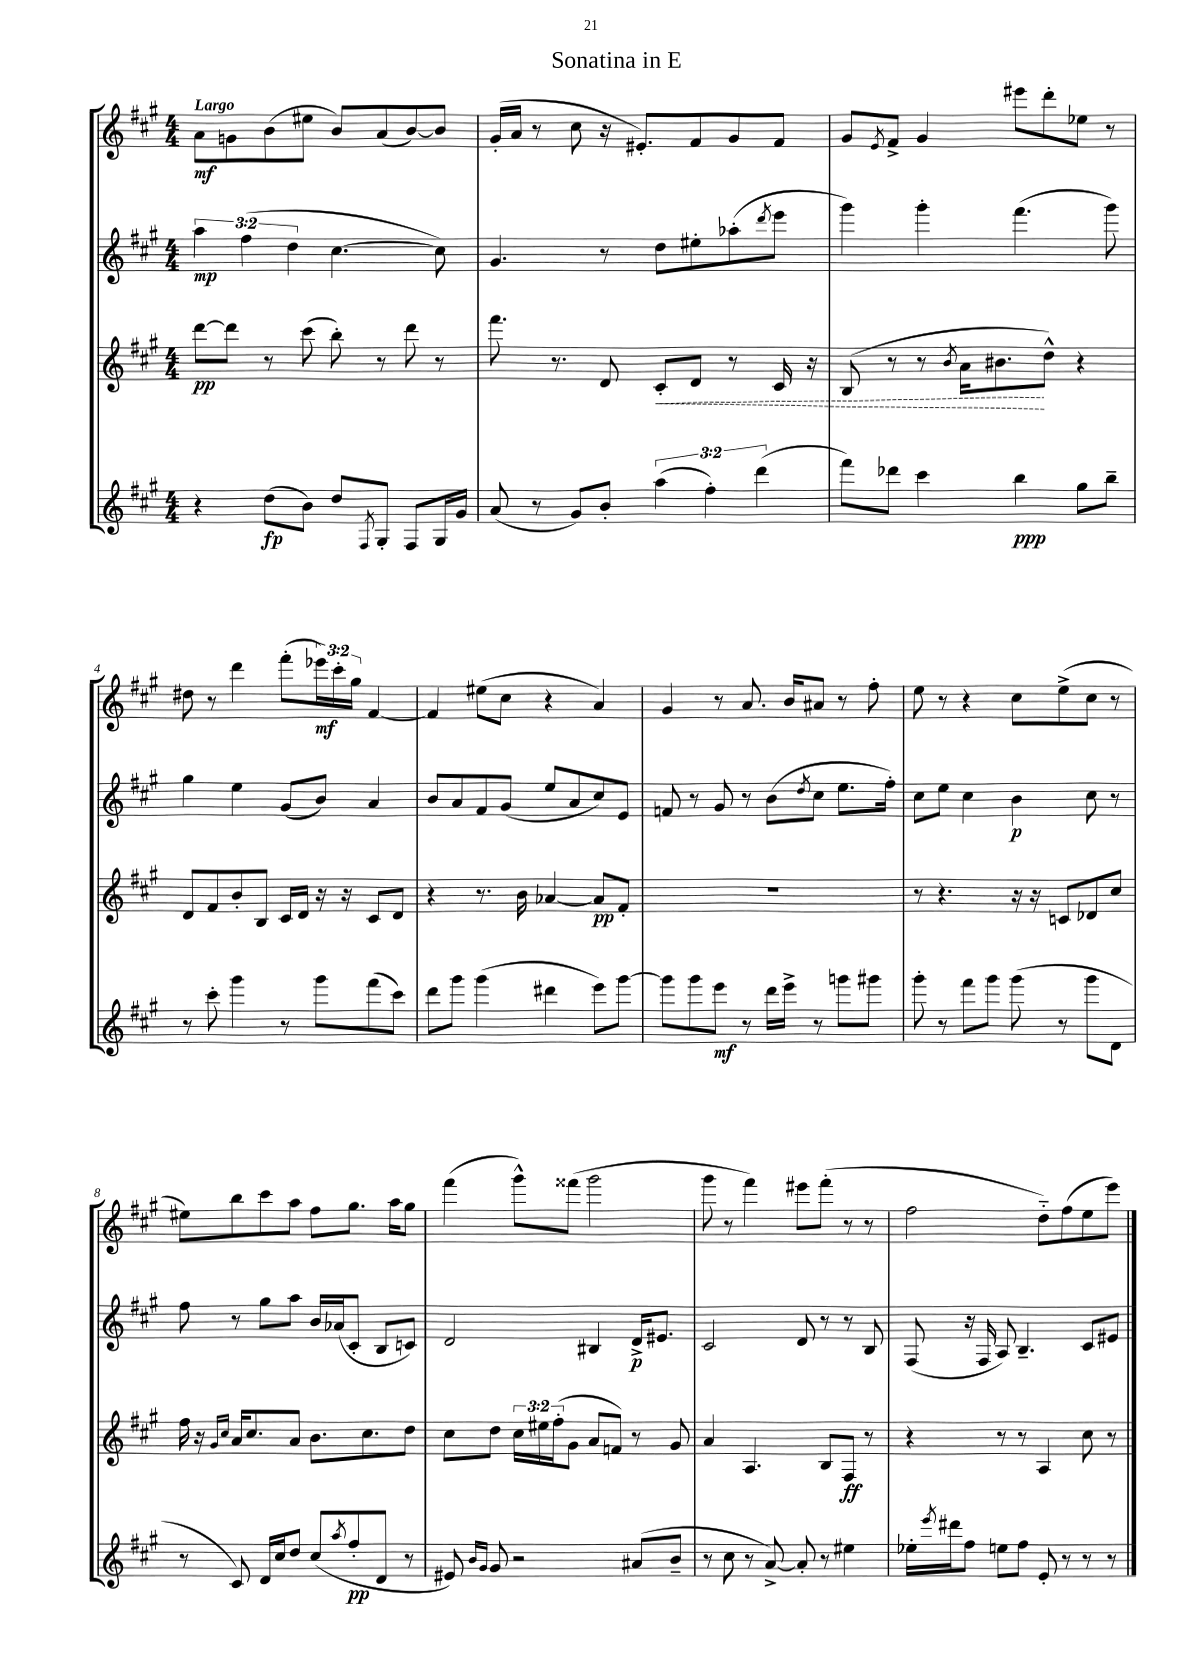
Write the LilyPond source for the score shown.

\header { title = "Sonatina in E" }
<<
\new StaffGroup <<
\new Staff = "s0" {
    \clef treble \key a \major \numericTimeSignature \time 4/4 \override Staff.TupletNumber.text = #tuplet-number::calc-fraction-text \tempo "Largo"
    a'8\mf g'8 b'8( eis''8 b'8) a'8( b'8~) b'8 |
    gis'16-.( a'16 r8 cis''8 r16 eis'8.-.) fis'8 gis'8 fis'8 |
    gis'8 \acciaccatura { e'8 } fis'8-> gis'4 eis'''8 d'''8-. ees''8 r8 |
    dis''8 r8 d'''4 fis'''8-.( \tuplet 3/2 { ees'''16\mf) cis'''16-. gis''16 } fis'4~ |
    fis'4 eis''8( cis''8 r4 a'4) |
    gis'4 r8 a'8. b'16 ais'8 r8 fis''8-. |
    e''8 r8 r4 cis''8 e''8->( cis''8 r8 |
    eis''8) b''8 cis'''8 a''8 fis''8 gis''8. a''16 gis''8 |
    fis'''4( gis'''8-^) fisis'''8( gis'''2 |
    gis'''8 r8 fis'''4) eis'''8 fis'''8-.( r8 r8 |
    fis''2 d''8-_) fis''8( e''8 e'''8) \bar "|." |
}
\new Staff = "s1" {
    \clef treble \key a \major \numericTimeSignature \time 4/4 \override Staff.TupletNumber.text = #tuplet-number::calc-fraction-text
    \tuplet 3/2 { a''4\mp fis''4( d''4 } cis''4.~ cis''8) |
    gis'4. r8 d''8 eis''8-. aes''8-.( \acciaccatura { d'''8 } e'''8 |
    gis'''4) gis'''4-. fis'''4.( gis'''8) |
    gis''4 e''4 gis'8( b'8) a'4 |
    b'8 a'8 fis'8 gis'8( e''8 a'8 cis''8) e'8 |
    f'8 r8 gis'8 r8 b'8( \acciaccatura { d''8 } cis''8 e''8. fis''16-.) |
    cis''8 e''8 cis''4 b'4\p cis''8 r8 |
    fis''8 r8 gis''8 a''8 b'16 aes'16( cis'8-. b8 c'8) |
    d'2 bis4 d'16->\p eis'8. |
    cis'2 d'8 r8 r8 b8 |
    fis8( r16 fis16 a8) b4.-- cis'8 eis'8 \bar "|." |
}
\new Staff = "s2" {
    \clef treble \key a \major \numericTimeSignature \time 4/4 \override Staff.TupletNumber.text = #tuplet-number::calc-fraction-text
    d'''8~\pp d'''8 r8 cis'''8( b''8-.) r8 d'''8 r8 |
    fis'''8. r8. d'8 \once \override Hairpin.style = #'dashed-line cis'8-.\< d'8 r8 cis'16 r16 |
    b8( r8 r8 \acciaccatura { b'8 } a'16 bis'8.\! d''8-^) r4 |
    d'8 fis'8 b'8-. b8 cis'16 d'16 r16 r16 cis'8 d'8 |
    r4 r8. b'16 aes'4~ aes'8\pp fis'8-. |
    R1 |
    r8 r4. r16 r16 c'8 des'8 cis''8 |
    fis''16 r16 \grace { gis'16 cis''16 } a'16 cis''8. a'8 b'8. cis''8. d''8 |
    cis''8 d''8 \tuplet 3/2 { cis''16 eis''16 fis''16-.( } gis'8 a'8 f'8) r8 gis'8 |
    a'4 a4. b8 fis8\ff r8 |
    r4 r8 r8 a4 cis''8 r8 \bar "|." |
}
\new Staff = "s3" {
    \clef treble \key a \major \numericTimeSignature \time 4/4 \override Staff.TupletNumber.text = #tuplet-number::calc-fraction-text
    r4 d''8\fp( b'8) d''8 \acciaccatura { fis8 } gis8-. fis8 gis16 gis'16 |
    a'8( r8 gis'8) b'8-. \tuplet 3/2 { a''4( fis''4-.) d'''4( } |
    fis'''8) des'''8 cis'''4 b''4\ppp gis''8 b''8-- |
    r8 cis'''8-. gis'''4 r8 gis'''8 fis'''8( cis'''8) |
    d'''8 gis'''8 gis'''4( dis'''4 e'''8) gis'''8~ |
    gis'''8 gis'''8 e'''8\mf r8 d'''16 e'''16-> r8 g'''8 gis'''8 |
    gis'''8-. r8 fis'''8 gis'''8 gis'''8( r8 gis'''8 d'8 |
    r8 cis'8) d'16 cis''16 d''8 cis''8( \acciaccatura { a''8 } fis''8-.\pp d'8 r8 |
    eis'8) \grace { b'16 gis'16 } gis'8 r2 ais'8( b'8-- |
    r8 cis''8 r8 a'8~->) a'8-. r8 eis''4 |
    ees''16-. \acciaccatura { e'''8 } dis'''16 fis''8 e''8 fis''8 e'8-. r8 r8 r8 \bar "|." |
}
>>
>>
